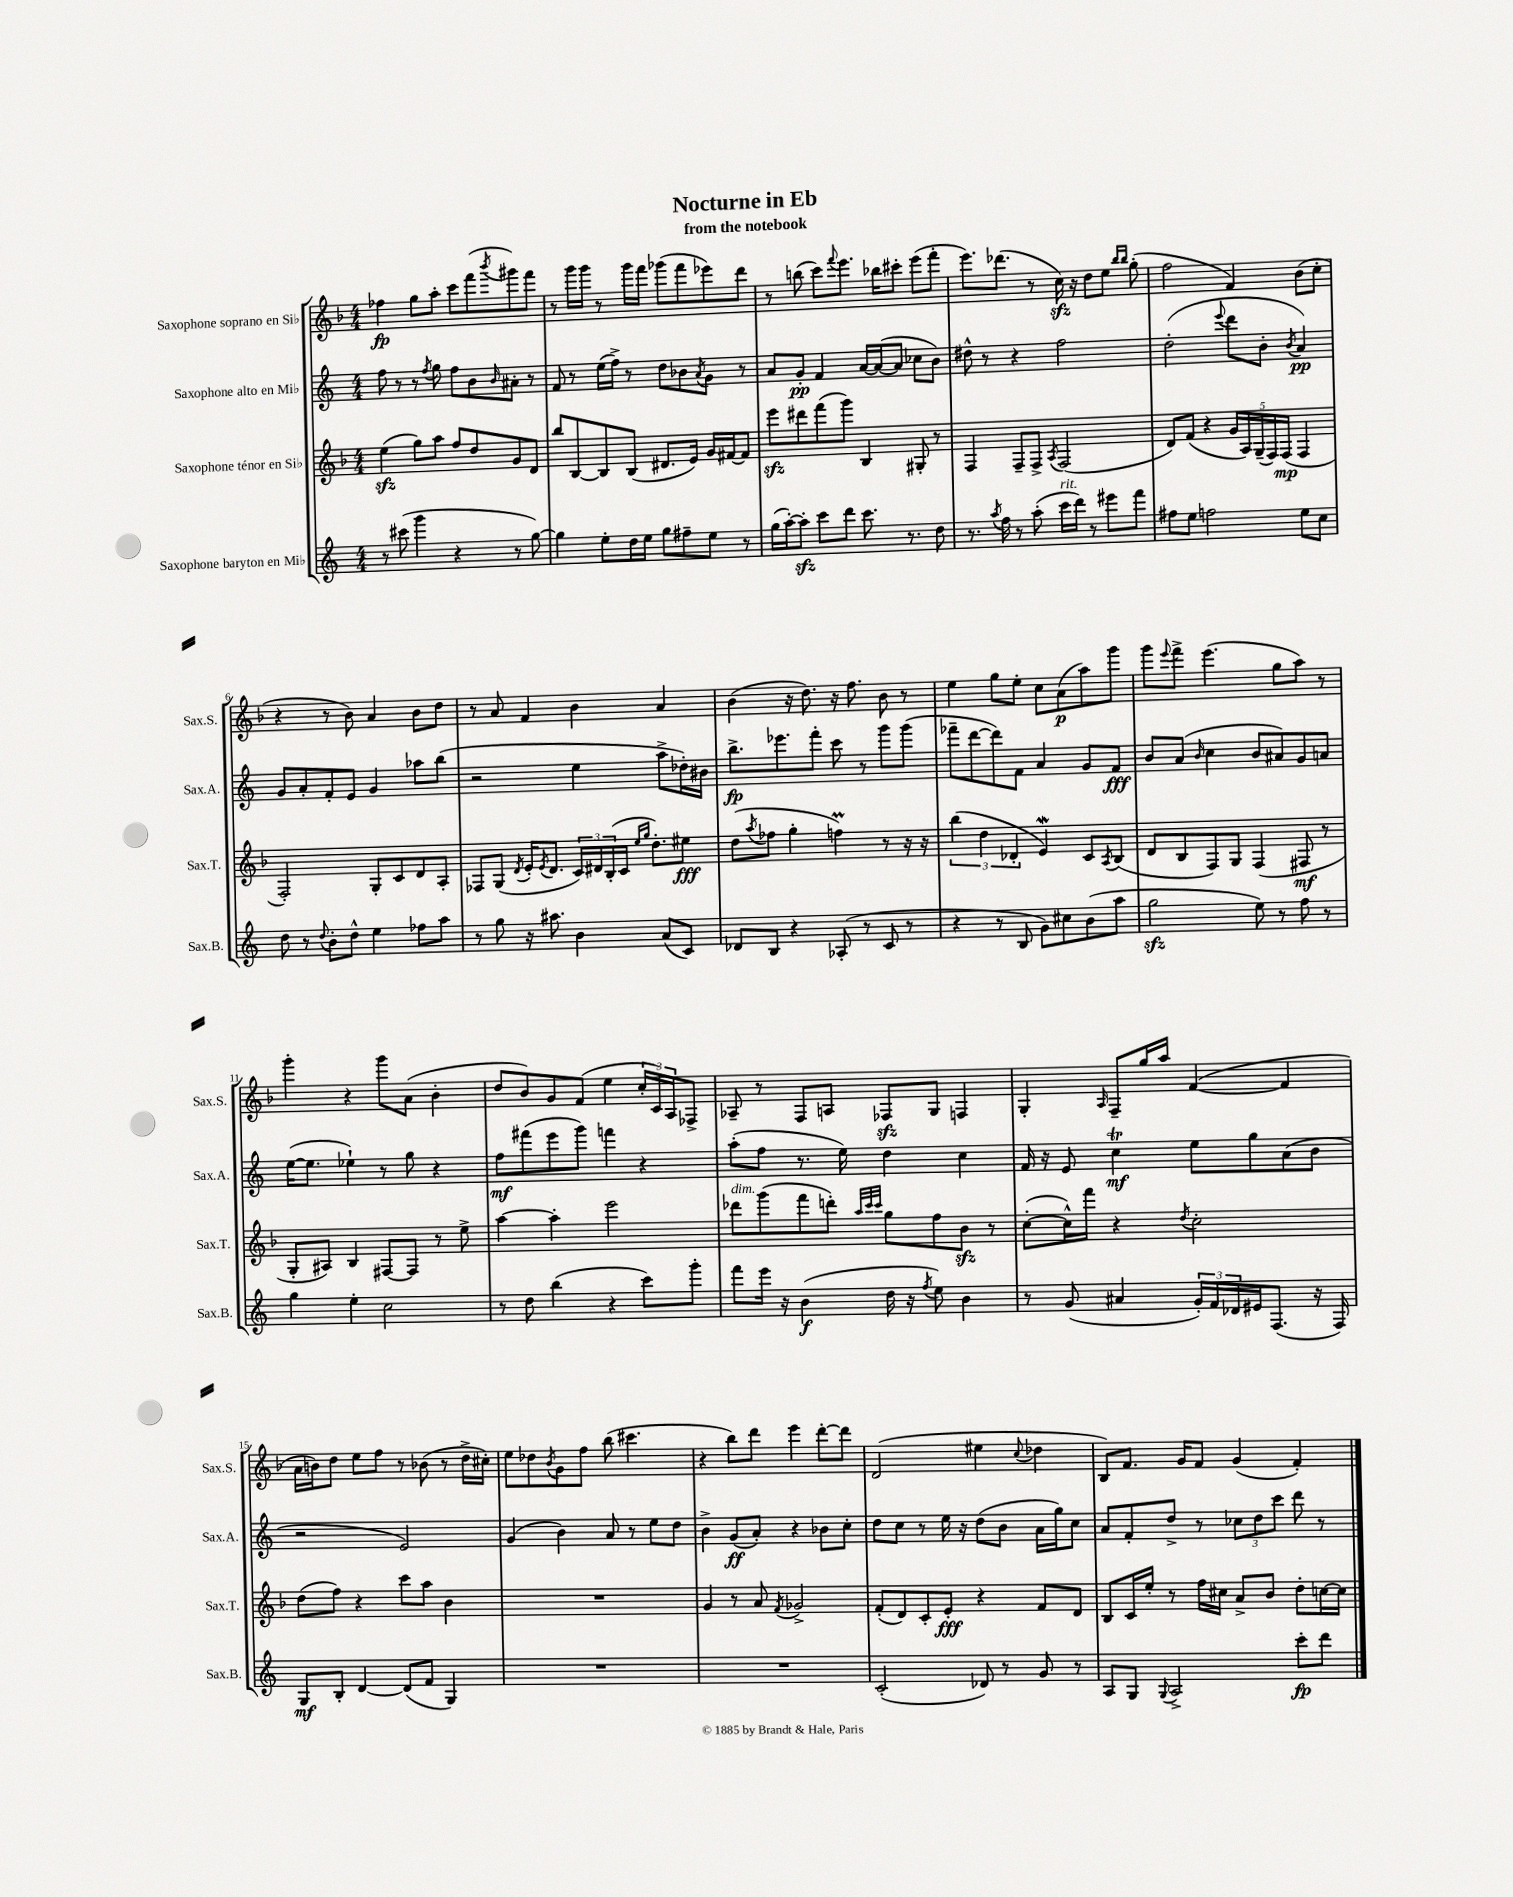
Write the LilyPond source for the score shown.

\header { title = "Nocturne in Eb" subtitle = "from the notebook" }
<<
\new StaffGroup <<
\new Staff = "s0" \with { instrumentName = "Saxophone soprano en Sib" shortInstrumentName = "Sax.S." } {
    \clef treble \key f \major \numericTimeSignature \time 4/4
    fes''4\fp g''8 a''8-. c'''8 f'''8( \acciaccatura { bes'''8 } gis'''8) f'''8 |
    r8 g'''16 g'''16 r8 g'''16 f'''16 ges'''8( f'''8 ees'''8) d'''8 |
    r8 b''8( c'''8) \appoggiatura { f'''8 } e'''8. bes''16 cis'''8-. e'''8( f'''8-. |
    e'''8.) des'''8.( r8 c''16\sfz) r16 d''8 e''8 \grace { bes''16 bes''16 } g''8-.( |
    f''2 f'4) bes'8( c''8-. |
    r4 r8 bes'8) a'4 bes'8 d''8 |
    r8 a'8 f'4 bes'4 a'4 |
    bes'4( r16 d''8.) r16 f''8. bes'8 r8 |
    e''4 g''8 e''8-. c''8 a'8\p( a''8) g'''8 |
    g'''8 \appoggiatura { e'''8 } f'''8-> e'''4.( g''8 a''8) r8 |
    g'''4-. r4 g'''8 a'8( bes'4-. |
    d''8 bes'8) g'8 f'8( e''4 \tuplet 3/2 { c''16-. c'16) a16 } fes8-> |
    aes8-- r8 f8 a8 fes8\sfz g8 f4 |
    g4-. \grace { a16 } f8-- g''16 a''16 f'4~( f'4 |
    a'16 b'16) d''8 e''8 f''8 r8 bes'8( r8 d''16-> cis''16-.) |
    e''8 des''8 \acciaccatura { bes'8 } g'8 f''8 bes''8( cis'''4. |
    r4 bes''8) d'''8 e'''4 d'''8~-. d'''8 |
    d'2( eis''4 \appoggiatura { c''8 } des''4 |
    bes8) f'8. g'16 f'8 g'4( f'4-.) \bar "|." |
}
\new Staff = "s1" \with { instrumentName = "Saxophone alto en Mib" shortInstrumentName = "Sax.A." } {
    \clef treble \key c \major \numericTimeSignature \time 4/4
    f''8 r8 r8 \acciaccatura { f''8 } g''8 f''8 b'8 \grace { b'16 } ais'8-. r8 |
    f'8 r8 e''16( f''16->) r8 d''8 bes'8 \acciaccatura { a'8 } g'8 r8 |
    a'8 g'8-.\pp f'4 a'16~ a'16~( a'8 ces''8 b'8) |
    dis''8-^ r8 r4 f''2 |
    d''2-.( \appoggiatura { e'''8 } d'''8 b'8-. \acciaccatura { b'8 } a'4\pp) |
    g'8 a'8-. f'8-. e'8 g'4 aes''8 b''8( |
    r2 e''4 a''8-> des''16-.) bis'16 |
    b''8.->\fp ees'''8. f'''8-. c'''8 r8 g'''8 g'''8( |
    fes'''8-- d'''8~ d'''8) f'8 a'4 g'8 f'8\fff |
    b'8 a'8( \grace { b'16 } c''4 b'8 ais'8) g'8 a'8 |
    e''16~( e''8. ees''4-!) r8 g''8 r4 |
    f''8\mf fis'''8( e'''8 g'''8) f'''4 r4 |
    a''8-.( f''8 r8. e''16) d''4 c''4 |
    f'16 r16 e'8 c''4\trill\mf e''8 g''8 a'8( b'8 |
    r2 e'2) |
    g'4( b'4) a'8 r8 e''8 d''8 |
    b'4-> g'8\ff( a'8-.) r4 bes'8 c''8-. |
    d''8 c''8 r8 e''16 r16 d''8( b'8 a'16 g''16) c''8 |
    a'8 f'8-. d''8-> r8 \tuplet 3/2 { ces''8 d''8 c'''8 } d'''8 r8 \bar "|." |
}
\new Staff = "s2" \with { instrumentName = "Saxophone ténor en Sib" shortInstrumentName = "Sax.T." } {
    \clef treble \key f \major \numericTimeSignature \time 4/4
    e''4\sfz( g''8) a''8 f''8 d''8 g'8 d'8 |
    bes''8 bes8~ bes8 bes8( dis'8. e'16) g'16 fis'16~ fis'8 |
    e'''8\sfz dis'''8 f'''8( g'''8) bes4 gis8-. r8 |
    f4 f8-- f8-> \acciaccatura { a8 } f2( |
    d'8) f'8( r4 \tuplet 5/4 { g'16 a16) g16--( f16) f16\mp( } f4 |
    f2-.) g8-. c'8 d'8 a8-. |
    fes8 g8( \acciaccatura { d'8 } e'16-. \acciaccatura { e'8 } d'8. \tuplet 3/2 { c'16) dis'16 bes16-.( } c'16 \grace { e''16 g''16 } d''8.-.) eis''8\fff |
    d''8( \acciaccatura { a''8 } fes''8 g''4-. f''4\prall) r8 r16 r16 |
    \tuplet 3/2 { bes''4( d''4 des'4-. } e'4\mordent) c'8 \acciaccatura { a8 } bes8( |
    d'8 bes8 f8) g8 f4( fis8\mf r8 |
    g8-. ais8) bes4 fis8~ fis8 r8 e''8-> |
    a''4~ a''4-. e'''2 |
    des'''8^\markup { \italic "dim." } g'''8( f'''8 d'''8-.) \grace { a''32 c'''32 c'''32 } g''8 f''8 bes'8\sfz r8 |
    c''8~-.( c''16-^) f'''16 r4 \acciaccatura { d''8 } c''2-. |
    d''8( f''8) r4 c'''8 a''8 bes'4 |
    R1 |
    g'4 r8 a'8 \acciaccatura { f'8 } ges'2-> |
    f'8-.( d'8) c'8-. e'8-.\fff r4 f'8 d'8 |
    bes8 c'16 e''16-. r8 f''16 cis''16 a'8-> bes'8 d''8-. c''16~ c''16 \bar "|." |
}
\new Staff = "s3" \with { instrumentName = "Saxophone baryton en Mib" shortInstrumentName = "Sax.B." } {
    \clef treble \key c \major \numericTimeSignature \time 4/4
    r8 cis'''8( g'''4 r4 r8 g''8~) |
    g''4 e''8-. d''16 e''16 g''8 fis''8-- e''8 r8 |
    g''16( a''16~-.) a''8-.\sfz c'''8 d'''8 c'''8. r8. d''8 |
    r8. \acciaccatura { a''8 } f''16 r8 a''8-.( c'''16^\markup { \italic "rit." } d'''16) r8 eis'''8 f'''8 |
    fis''8 e''8 f''2 e''8 c''8 |
    d''8 r8 \appoggiatura { d''8 } b'8-. d''8-^ e''4 fes''8 a''8 |
    r8 g''8 r16 ais''8. b'4 a'8( c'8) |
    des'8 b8 r4 aes8-.( r8 c'8 r8 |
    r4 r8 b8 g'8) cis''8 b'8( a''8 |
    g''2\sfz e''8) r8 f''8 r8 |
    g''4 e''4-. c''2 |
    r8 d''8 b''4( r4 c'''8) g'''8-. |
    f'''8 e'''16 r16 b'4\f( d''16 r16 \acciaccatura { f''8 } e''8) b'4 |
    r8 g'8( ais'4 \tuplet 3/2 { g'16-.) f'16 des'16 } eis'16 f8.( r16 f16) |
    g8\mf b8-. d'4~ d'8( f'8 g4) |
    R1 |
    R1 |
    c'2-.( des'8) r8 g'8 r8 |
    a8 g8 \appoggiatura { g8 } a2-> c'''8-.\fp d'''8 \bar "|." |
}
>>
>>
